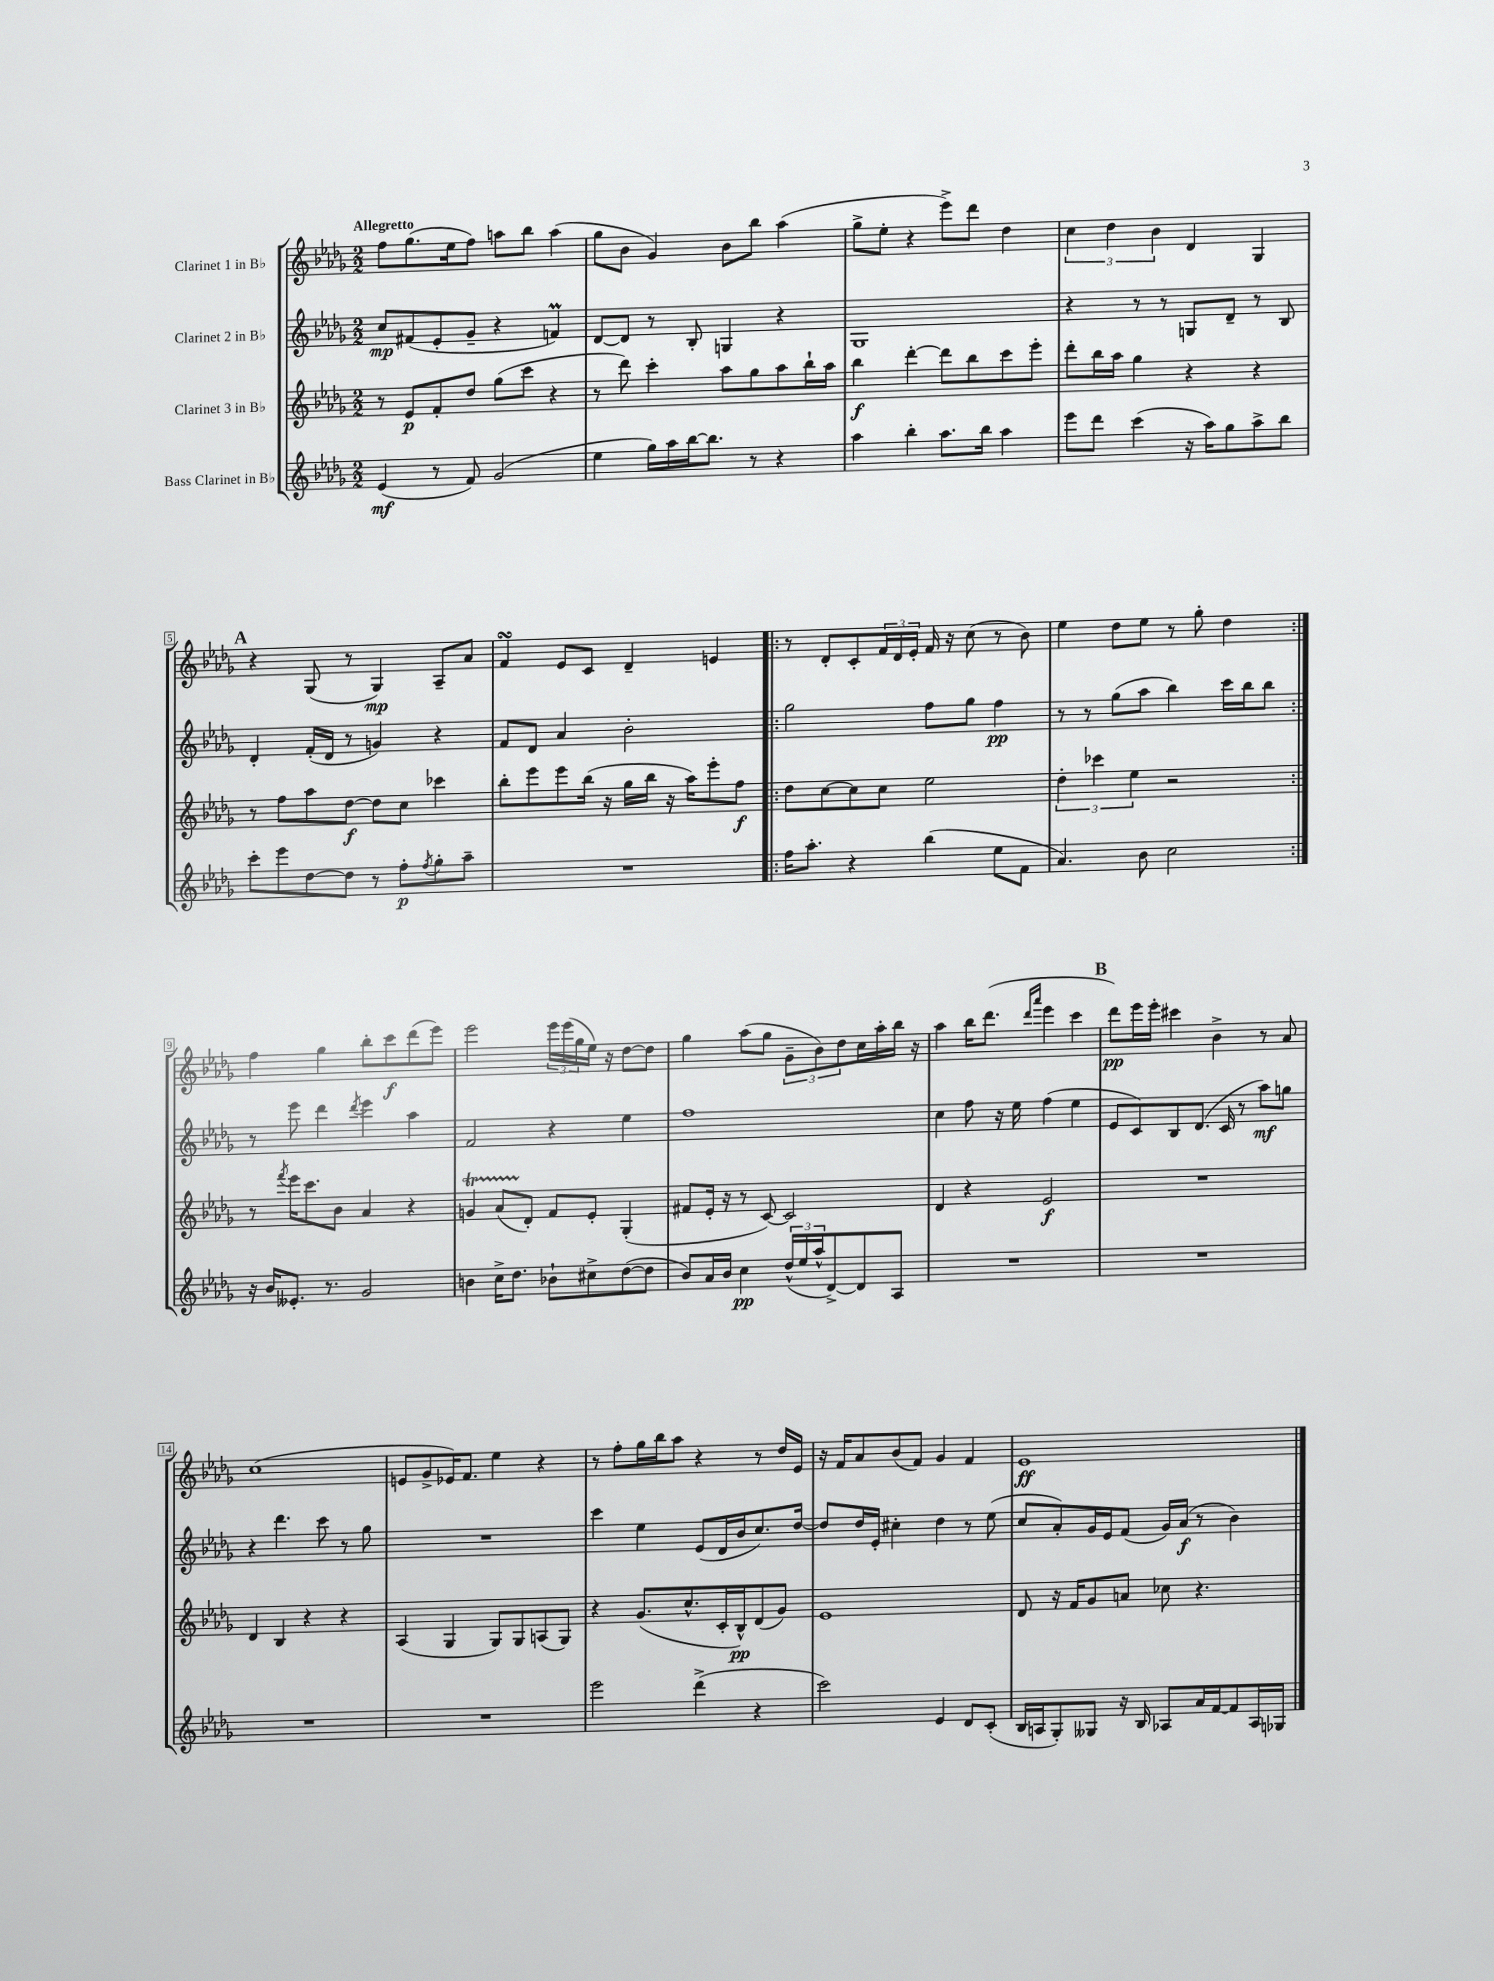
<<
\new StaffGroup <<
\new Staff = "s0" \with { instrumentName = "Clarinet 1 in Bb" } {
    \clef treble \key des \major \numericTimeSignature \time 2/2 \tempo "Allegretto"
    f''8 ges''8.( ees''16 f''8) a''8 bes''8 a''4( |
    ges''8 bes'8 ges'4) bes'8 bes''8 aes''4( |
    ges''8-> ees''8-. r4 ees'''8->) des'''8 des''4 |
    \tuplet 3/2 { c''4 des''4 bes'4 } des'4 ges4 |
    \mark \markup { \bold "A" } r4 ges8( r8 ges4\mp) aes8-- aes'8 |
    f'4\turn ees'8 c'8 des'4-- e'4 |
    \repeat volta 2 { r8 des'8-. c'8-. \tuplet 3/2 { f'16 des'16 ees'16-. } f'16 r16 c''8( r8 bes'8) |
    ees''4 des''8 ees''8 r8 ges''8-. des''4 | }
    f''4 ges''4 bes''8-. c'''8\f des'''8( ees'''8) |
    ees'''2 \tuplet 3/2 { ees'''16 ees'''16( ges''16 } ees''16) r16 des''8~ des''8 |
    ges''4 aes''8( ges''8 \tuplet 3/2 { ges'8-- bes'8) des''8 } c''16 aes''16-. bes''16 r16 |
    aes''4 bes''16 des'''8.( \grace { des'''16 aes'''16 } ees'''4 c'''4 |
    \mark \markup { \bold "B" } des'''8\pp) ees'''16 ees'''16-. cis'''4 bes'4-> r8 aes'8 |
    c''1( |
    e'8 ges'8-> ees'16) f'8. ees''4 r4 |
    r8 f''8-. ges''16 bes''16 aes''8 r4 r8 des''16 ees'16 |
    r16 f'16 aes'8 bes'8( f'8) ges'4 f'4 |
    ees'1\ff \bar "|." |
}
\new Staff = "s1" \with { instrumentName = "Clarinet 2 in Bb" } {
    \clef treble \key des \major \numericTimeSignature \time 2/2
    c''8\mp fis'8( ees'8-. ges'8-- r4 f'4\prall) |
    des'8~ des'8 r8 bes8-. g4 r4 |
    ges1 |
    r4 r8 r8 g8 des'8-- r8 bes8 |
    \mark \markup { \bold "A" } des'4-. f'16-.( des'16 r8 g'4) r4 |
    f'8 des'8 aes'4 bes'2-. |
    \repeat volta 2 { ges''2 f''8 ges''8 f''4\pp |
    r8 r8 ges''8( aes''8 bes''4) c'''16 bes''16 bes''8 | }
    r8 ees'''8 des'''4 \acciaccatura { des'''8 } ees'''4 aes''4 |
    f'2 r4 ees''4 |
    f''1 |
    c''4 f''8 r16 ees''16 f''4( ees''4 |
    \mark \markup { \bold "B" } ees'8 c'8) bes8 des'8.( c'16 r8 aes''8\mf) g''8 |
    r4 des'''4. c'''8 r8 ges''8 |
    R1 |
    c'''4 ees''4 ees'8( des'16 bes'16 c''8.) des''16~ |
    des''8 des''16 ees'16-. cis''4-. des''4 r8 ees''8( |
    c''8 aes'8-.) ges'16 ees'16 f'8( ges'16) aes'16\f( r8 bes'4) \bar "|." |
}
\new Staff = "s2" \with { instrumentName = "Clarinet 3 in Bb" } {
    \clef treble \key des \major \numericTimeSignature \time 2/2
    r8 ees'8\p f'8-. des''8 ges''8( c'''8 r4 |
    r8 des'''8) c'''4-. aes''8 ges''8 aes''8 bes''16-! aes''16 |
    bes''4\f des'''4~-. des'''8 bes''8 c'''8 ees'''8-. |
    des'''8-. bes''16 aes''16 ges''4 r4 r4 |
    \mark \markup { \bold "A" } r8 f''8 aes''8 des''8~\f des''8 c''8 ces'''4 |
    bes''8-. ees'''8 ees'''8 bes''16( r16 ges''16 bes''16 r16 aes''16) ees'''8-. f''8\f |
    \repeat volta 2 { des''8 c''8~ c''8 c''8 ees''2 |
    \tuplet 3/2 { des''4-. ces'''4 ees''4 } r2 | }
    r8 \acciaccatura { f'''8 } ees'''16 c'''8. bes'8 aes'4 r4 |
    g'4\startTrillSpan aes'8( des'8-.\stopTrillSpan) f'8 ees'8-. ges4-.( |
    fis'8 ees'16-. r16 r8 c'8~) c'2 |
    des'4 r4 ees'2\f |
    \mark \markup { \bold "B" } R1 |
    des'4 bes4 r4 r4 |
    aes4( ges4 ges8) ges8 a8( ges8) |
    r4 ges'8.( c''8.-^ c'16-. bes16-^\pp) des'8( ges'8) |
    ees'1 |
    des'8 r16 f'16 ges'8 a'8 ces''8 r4. \bar "|." |
}
\new Staff = "s3" \with { instrumentName = "Bass Clarinet in Bb" } {
    \clef treble \key des \major \numericTimeSignature \time 2/2
    ees'4\mf( r8 f'8) ges'2( |
    ees''4 ges''16) aes''16 bes''16~ bes''8. r8 r4 |
    aes''4 bes''4-. aes''8. bes''16 aes''4 |
    ees'''8 des'''8 c'''4( r16 aes''16) ges''8 aes''8-> bes''8 |
    \mark \markup { \bold "A" } c'''8-. ees'''8 des''8~ des''8 r8 f''8-.\p \acciaccatura { f''8 } ges''8-. aes''8-- |
    R1 |
    \repeat volta 2 { f''16 aes''8.-. r4 bes''4( ees''8 f'8 |
    aes'4.) bes'8 c''2 | }
    r16 bes'16 eeses'8.-. r8. ges'2 |
    b'4 c''16-> des''8. bes'8-! cis''8-> des''8~( des''8 |
    bes'8) aes'16 bes'16 c''4\pp \tuplet 3/2 { des''16-^( ees''16 aes''16-^ } des'8~->) des'8 aes8 |
    R1 |
    \mark \markup { \bold "B" } R1 |
    R1 |
    R1 |
    ees'''2 des'''4->( r4 |
    c'''2) ees'4 des'8 c'8-.( |
    bes16 a16 ges8-.) geses8 r16 bes16 aes8 aes'16 f'16~ f'8 aes16 ges16 \bar "|." |
}
>>
>>
\layout { \context { \Score \override BarNumber.stencil = #(make-stencil-boxer 0.1 0.3 ly:text-interface::print) } }
